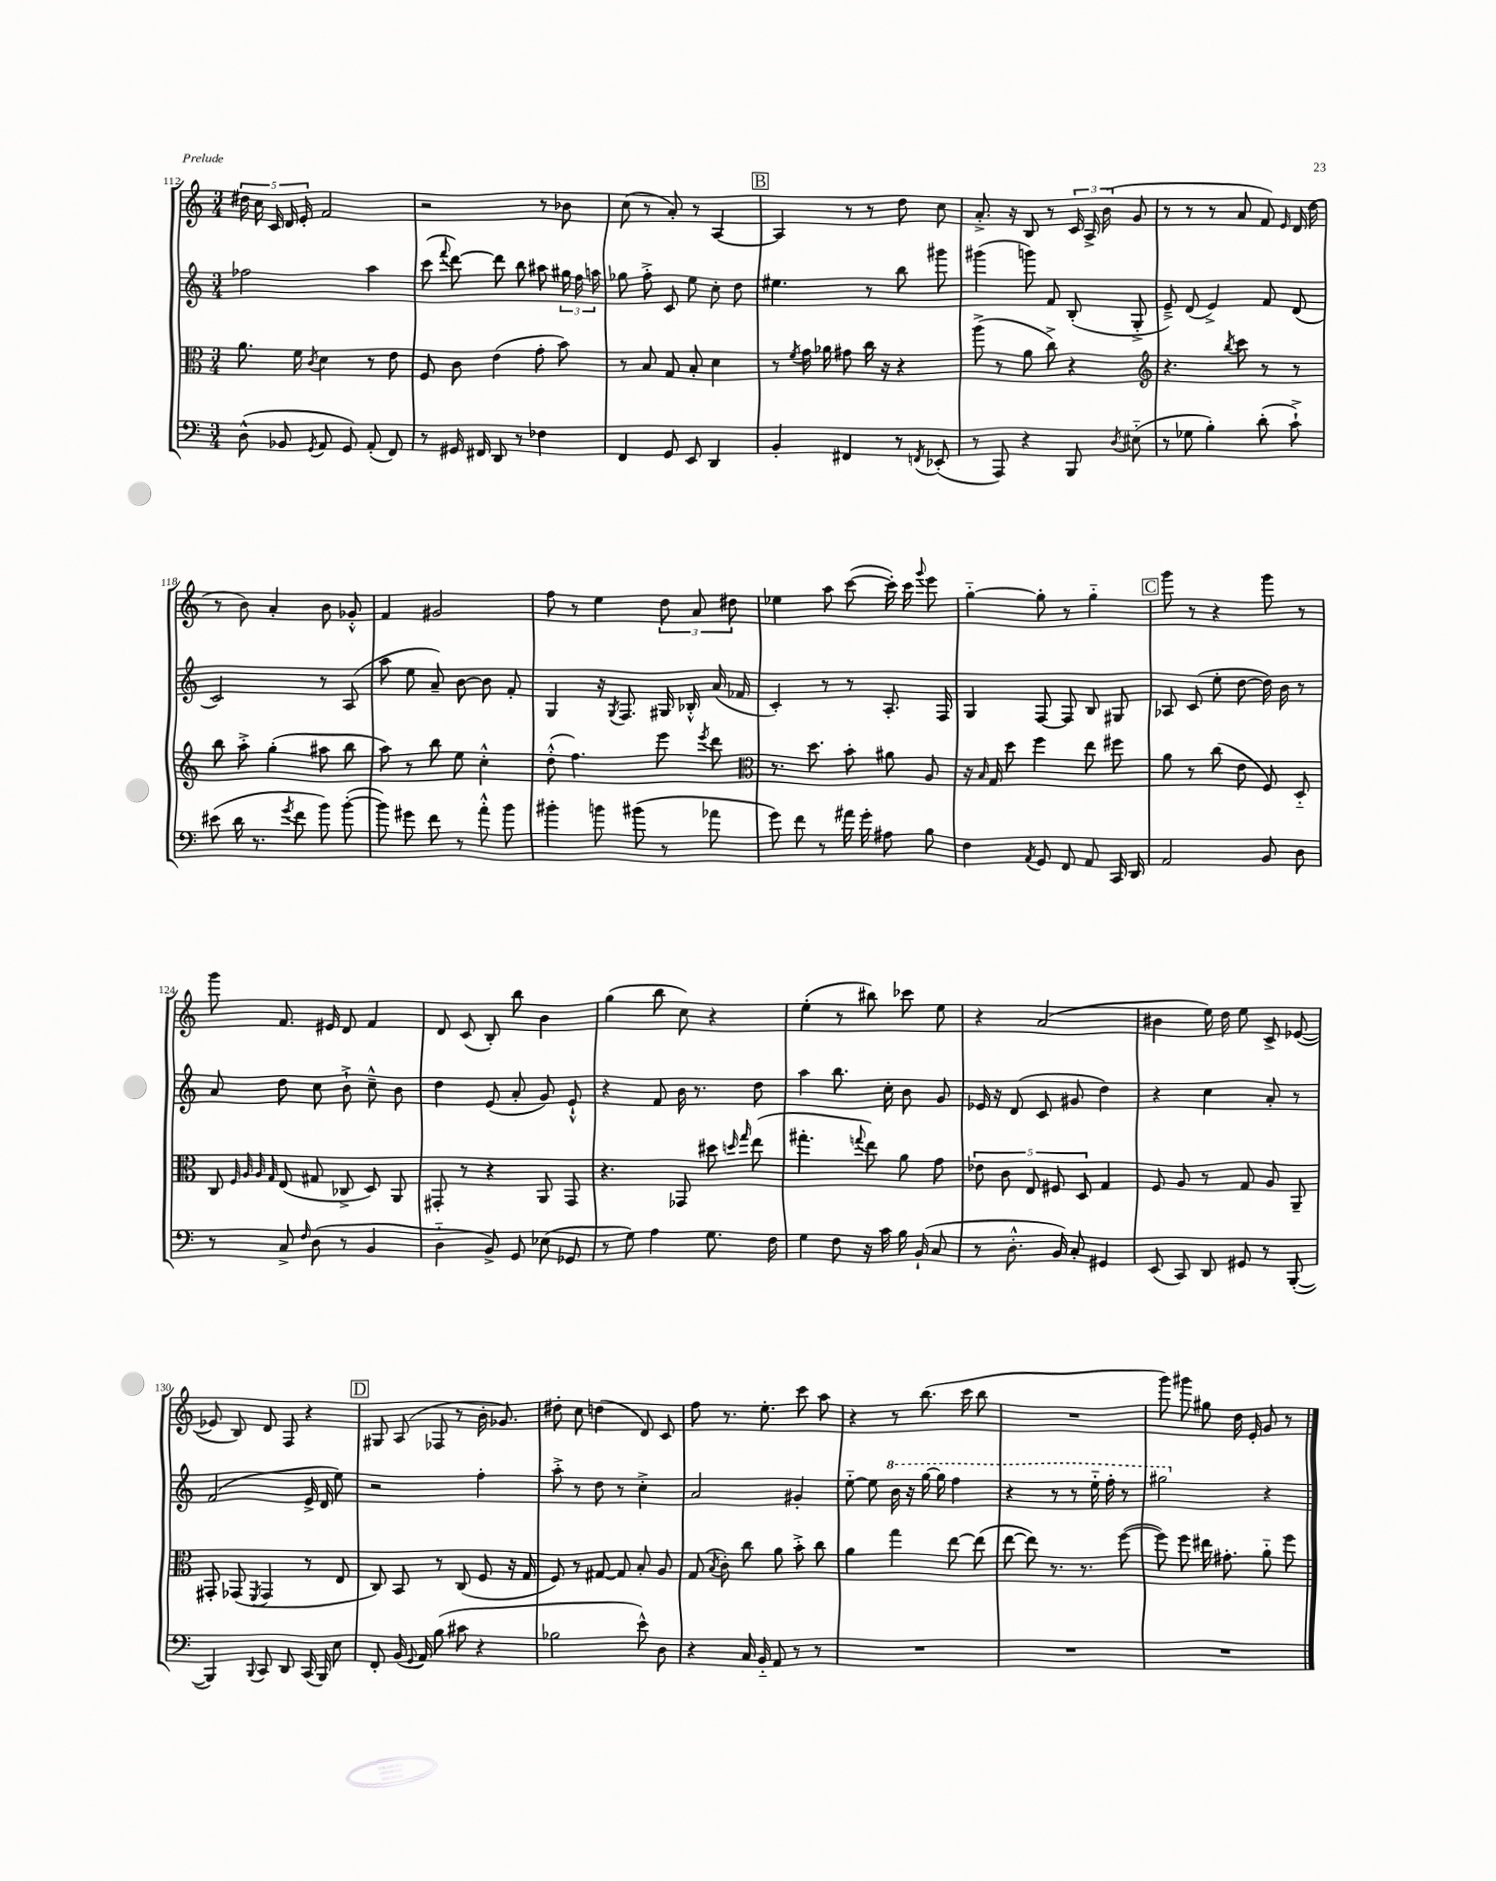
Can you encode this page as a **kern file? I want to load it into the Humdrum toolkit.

**kern	**kern	**kern	**kern
*staff4	*staff3	*staff2	*staff1
*clefF4	*clefC3	*clefG2	*clefG2
*k[]	*k[]	*k[]	*k[]
*M3/4	*M3/4	*M3/4	*M3/4
(8D^^	8.a	2ff-	20dd#
.	.	.	20cc
.	.	.	20c
8BB-	.	.	.
.	.	.	20d
.	16f	.	.
.	.	.	20e'
8qGG	8qc	.	.
8AA	4d	.	2f
8GG)	.	.	.
(8AA'	8r	4aa	.
8FF)	8e	.	.
=	=	=	=
8r	8F	(8ccc	2r
.	.	8qqfff	.
16GG#	8c	[8ddd)	.
16FF#	.	.	.
8DD	(4e	8ddd]	.
8r	.	8bb	.
4F-	8g'	8aa#	8r
.	8b)	24gg#	8b-
.	.	24ff	.
.	.	24aa	.
=	=	=	=
4FF	8r	8gg-	(8cc
.	8B	8ff'^	8r
8GG	8G	8c	8a')
8EE	8B'	8ee	8r
4DD	4d	8cc'	[4A
.	.	8dd	.
=	=	=	=
4BB'	8r	4.ee#	4A]
.	8qf	.	.
.	16g	.	.
.	16a-	.	.
4FF#	8g#	.	8r
.	16cc	8r	8r
.	16r	.	.
8r	4r	8bb	8dd
8qFF	.	.	.
(8EE-'	.	8ggg#	8cc
=	=	=	=
8r	(8aa^	(4ggg#	8.a'^
8AAA)	8r	.	.
.	.	.	16r
4r	8a	8ggg)	8B
.	8cc^)	8f	8r
8BBB	4r	(8B'	24c
.	.	.	24A^
.	.	.	(24b
8qD	.	.	.
(8E#'~	.	8G'^	8g
=	=	=	=
*	*clefG2	*	*
8r	4.r	8e~^)	8r
8G-	.	(8d	8r
4B')	.	4e^)	8r
.	8qbb	.	.
.	8ccc	.	8a
(8d'	8r	8f	8f)
.	.	.	16qqe
8c`^)	8r	(8d	(16d
.	.	.	16dd
=	=	=	=
(8e#	8bb	2c)	8r
16d	8aa'^	.	8b)
8.r	.	.	.
.	(4gg'	.	4a'
8qg	.	.	.
8f	.	.	.
8b)	8aa#	8r	8b
([8b'	8bb	(8A	8g-'^^
=	=	=	=
8b])	8aa)	8aa	4f
8g#	8r	8ee	.
8f	8bb	8a~)	2g#
8r	8ee	[8b	.
8a'^^	4cc'^^	8b]	.
8b	.	8f'	.
=	=	=	=
4b#'	(8dd'^^	4G	8ff
.	4.ff)	.	8r
8b	.	16r	4ee
.	.	8qG	.
.	.	8.F	.
(8b#	.	.	.
8r	8eee	16G#	12dd
.	.	16B-'^^	.
.	.	.	12a
.	8qeee	.	.
8a-	8ddd	(16a	.
.	.	.	12dd#
.	.	16f-	.
=	=	=	=
*	*clefC3	*	*
8g)	8.r	4c')	4ee-
8f	.	.	.
.	8.dd	.	.
8r	.	8r	8aa
16a#	8b'	8r	([8ccc
16g'	.	.	.
8A#	8a#	8.A'	16ccc'])
.	.	.	16ccc
.	.	.	8qqggg
8B	8A	.	8eee
.	.	16F	.
=	=	=	=
4F	16r	4G	[4gg'~
.	16qqB	.	.
.	16G	.	.
.	8dd	.	.
8qAA	.	.	.
8GG	4ff	[8F	8gg']
8FF	.	8F]	8r
8AA	8ee	8B	4gg'~
16CC	8ff#	8G#	.
16DD	.	.	.
=	=	=	=
2AA	8a	8A-	8ggg
.	8r	(8c	8r
.	(8cc	8ee'	4r
.	8e	[8dd	.
8BB	8F)	16dd])	8ggg
.	.	16b	.
8D	8D'~	8r	8r
=	=	=	=
8r	8C	8a	8ggg
.	32qqF	.	.
.	32qqA	.	.
.	32qqA	.	.
.	32qqG	.	.
8C^	(8E	8dd	8.f
16qqF	.	.	.
(8D	8G#	8cc	.
.	.	.	16e#
8r	8C-^	8b`^	8d
4BB	8D)	8cc~^^	4f
.	8AA	8b	.
=	=	=	=
4D'~	8GG#'	4dd	8d
.	8r	.	(8c
8BB^)	4r	(8e	8B')
8GG	.	8a'	8bb
(8E-	8AA	8g)	4b
8GG-	8GG#	8e`^^	.
=	=	=	=
8r	4.r	4r	(4gg
8G)	.	.	.
4A	.	8f	8bb
.	8GG-	16b	8cc)
.	.	8.r	.
8.G	8dd#	.	4r
.	16qqdd	.	.
.	16qqgg	.	.
.	(8ee	8dd	.
16F	.	.	.
=	=	=	=
4G	4.gg#'	4aa	(4ee'
8F	.	8.bb	8r
.	8qqgg	.	.
16r	8ee)	.	8bb#)
16c	.	16cc'	.
16B	8a	8b	8ccc-
(16BB`	.	.	.
8C	8g	8g	8ee
=	=	=	=
8r	10e-	16e-	4r
.	.	16r	.
.	10c	.	.
8.D'^^	.	(8d	.
.	10E	.	.
.	.	8c	(2a
.	10F#	.	.
16BB)	.	.	.
8C'	.	8g#	.
.	10D	.	.
4GG#	4G	4dd)	.
=	=	=	=
(8EE	8F	4r	4b#
8CC)	8A	.	.
8DD	8r	4cc	16ee)
.	.	.	16dd
8GG#	8G	.	8ee
8r	8A	8a'	8c^
([8BBB'	8AA~	8r	([8e-
=	=	=	=
4BBB])	8GG#'	(2f	8e-]
.	(8GG-	.	8B)
8qqBBB	8qFF	.	.
8CC	4GG-	.	8d
8DD	.	.	8F
(16CC	8r	16e^	4r
16BBB)	.	16d	.
8E	8E	8ee)	.
=	=	=	=
8FF'	8C)	2r	8G#
(16BB	8BB	.	(8A
8qqGG	.	.	.
16AA)	.	.	.
(8B	8r	.	8F-
8c#	(8C	.	8r
4r	8F	4ff'	16b'
.	.	.	8.g-)
.	16r	.	.
.	16G	.	.
=	=	=	=
2B-	8F)	8aa'^	8dd#'
.	8r	8r	8cc
.	[8G#	8dd	(4dd
.	8G#]	8r	.
8e^^)	8B'	4cc'^	8d)
8D	8A	.	8c
=	=	=	=
4r	(8G	2a	8ff
.	8qB	.	.
.	8c')	.	8.r
16C	8cc	.	.
16BB'~	.	.	8.ee'
8AA	8a	.	.
8r	8b'^	4g#'	8ccc
8r	8cc	.	8aa
=	=	=	=
2.r	4a	[8ee'~	4r
.	.	8ee]	.
.	4gg	16bb	8r
.	.	16r	.
.	.	[16ggg	(8.bb
.	.	16ggg]	.
.	[8ee	4fff	.
.	.	.	16ccc
.	(8ee]	.	8bb
=	=	=	=
2.r	[8ee	4r	2.r
.	8ee])	.	.
.	8.r	8r	.
.	.	8r	.
.	8.r	.	.
.	.	16eee'~	.
.	.	16fff'	.
.	([8ff	8r	.
=	=	=	=
2.r	8ff])	2ggg#	8ggg)
.	8ff	.	8ggg#
.	16ee#	.	8gg#
.	8.g#'	.	.
.	.	.	16dd
.	.	.	16e'
.	8a'~	4r	8g
.	8ff	.	8r
==	==	==	==
*-	*-	*-	*-
